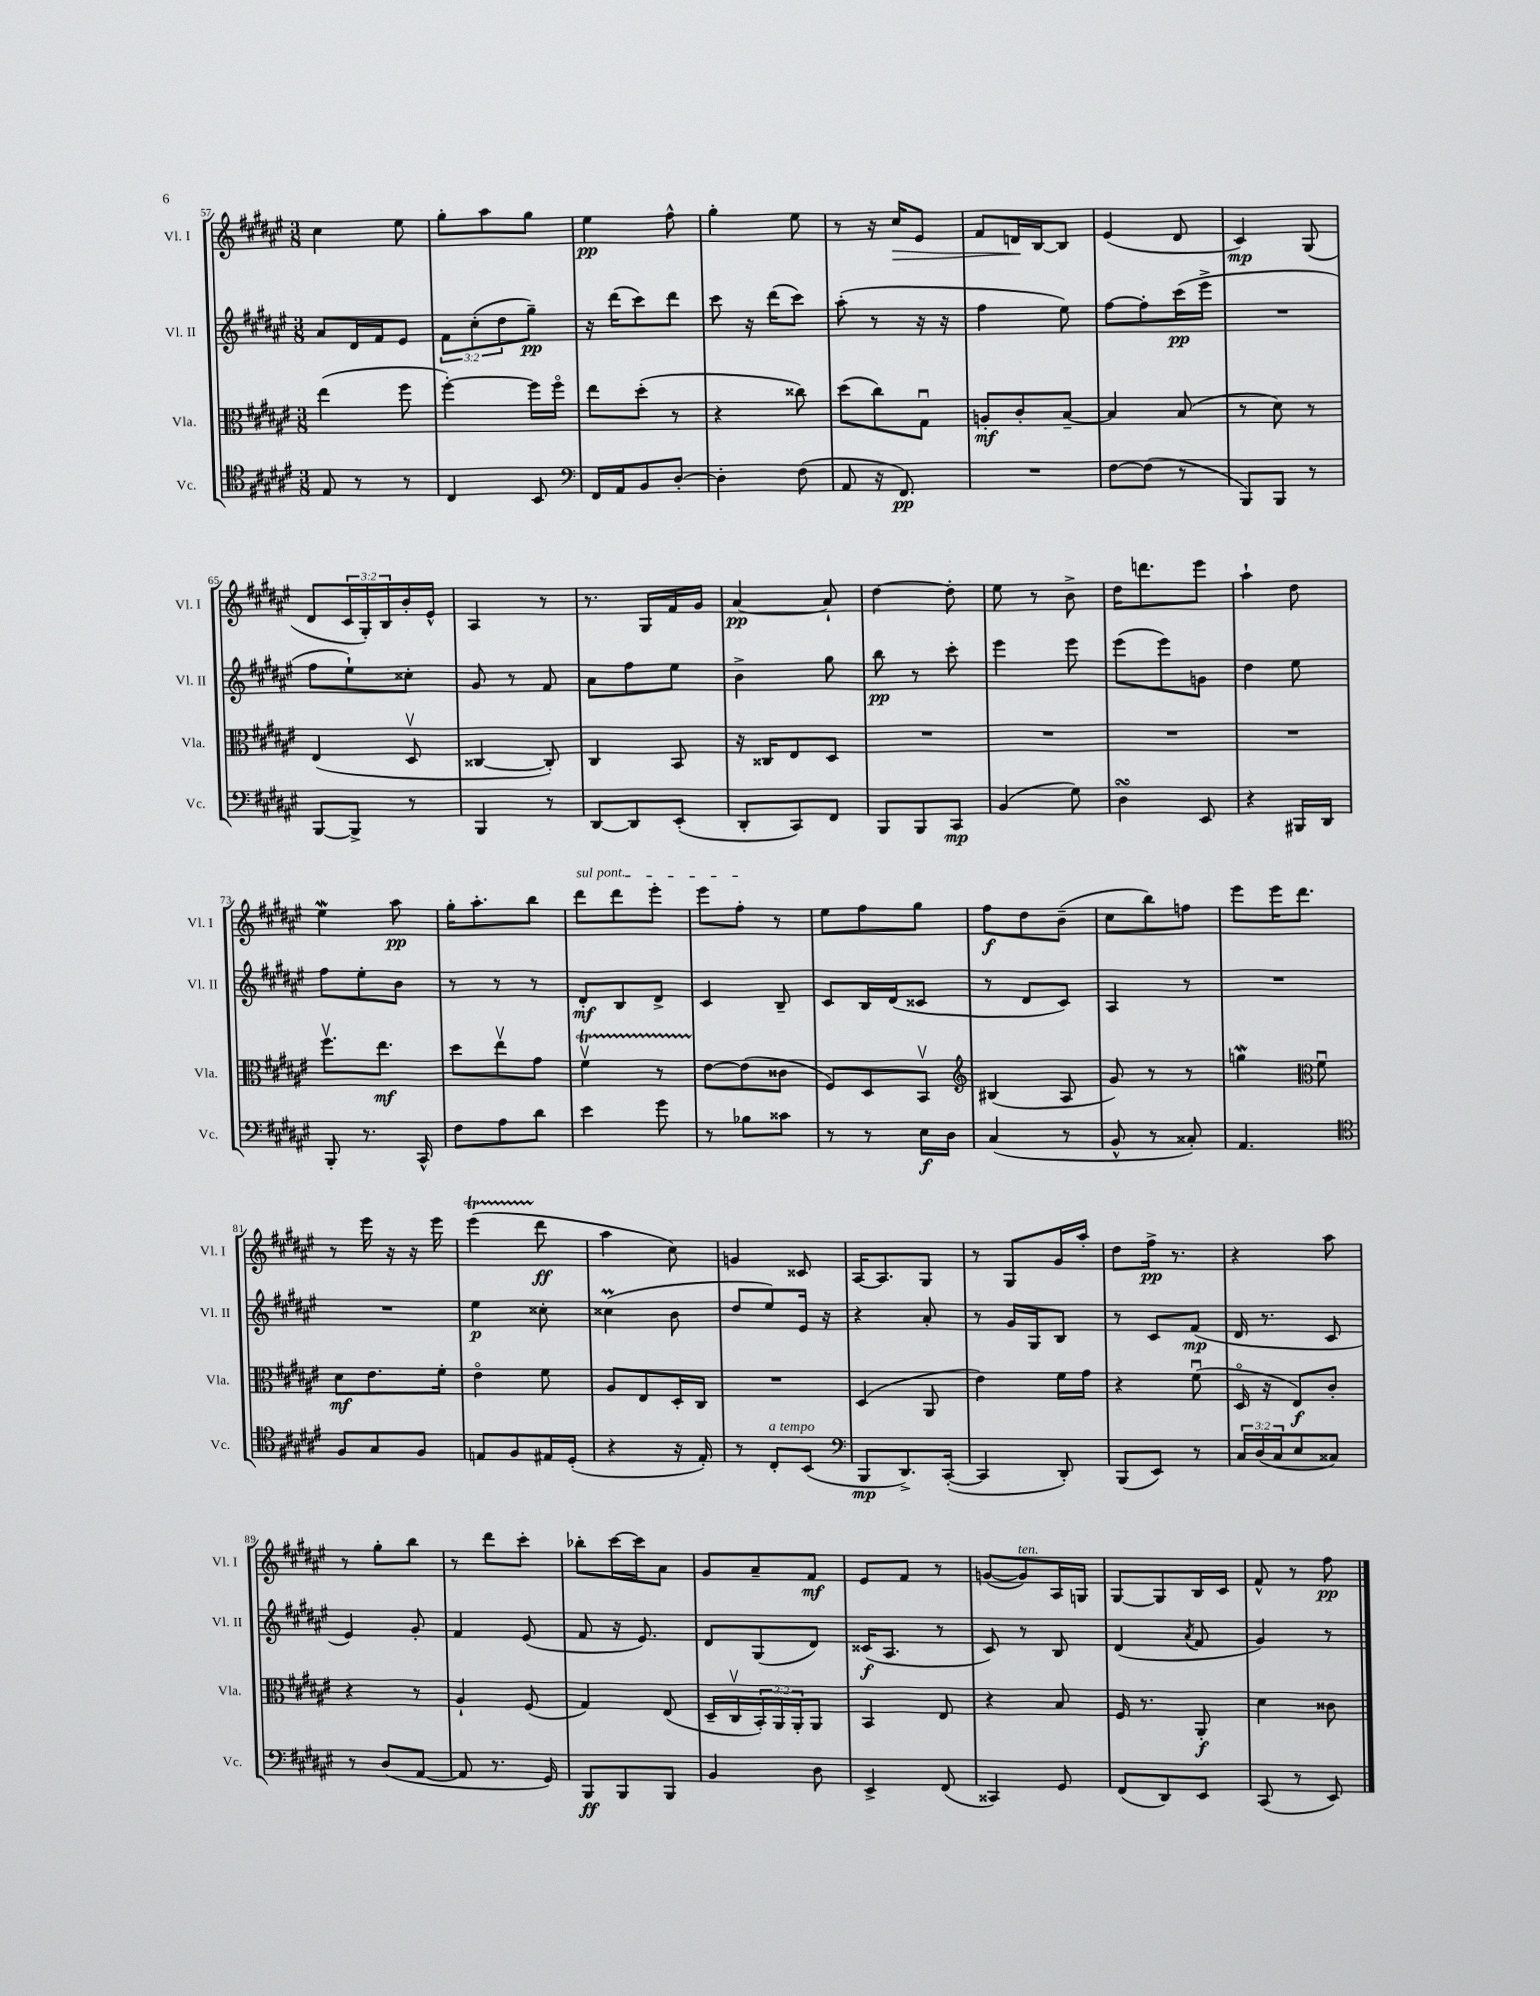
<<
\new StaffGroup <<
\new Staff = "s0" \with { instrumentName = "Vl. I" shortInstrumentName = "Vl. I" } {
    \clef treble \key fis \major \numericTimeSignature \time 3/8 \override Staff.TupletNumber.text = #tuplet-number::calc-fraction-text
    cis''4 eis''8 |
    gis''8-. ais''8 gis''8 |
    eis''4\pp fis''8-^ |
    gis''4-. eis''8 |
    r8 r16 cis''16\> eis'8 |
    fis'8 d'16\! b16~ b8 |
    eis'4( dis'8 |
    cis'4\mp) gis8( |
    dis'8 \tuplet 3/2 { cis'16 gis16-.) b16 } b'16-. eis'16-^ |
    ais4 r8 |
    r8. gis16 fis'16 gis'16 |
    ais'4~\pp ais'8-! |
    dis''4~ dis''8-. |
    eis''8 r8 b'8-> |
    dis''16 d'''8. eis'''8 |
    ais''4-! dis''8 |
    eis''4\mordent ais''8\pp |
    gis''16-. ais''8.-. b''8 |
    \once \override TextSpanner.bound-details.left.text = \markup { \italic "sul pont." } dis'''8\startTextSpan dis'''8 eis'''8-. |
    eis'''8 fis''8-.\stopTextSpan r8 |
    eis''8 fis''8 gis''8 |
    fis''8\f dis''8 b'8--( |
    cis''8 b''8) f''8 |
    eis'''8 eis'''16 dis'''8. |
    r8 eis'''16 r16 r16 eis'''16 |
    eis'''4\startTrillSpan( dis'''8\stopTrillSpan\ff |
    ais''4 cis''8) |
    g'4 cisis'8 |
    ais16~ ais8. gis8 |
    r8 gis8 gis'16 ais''16-. |
    dis''8 fis''16->\pp r8. |
    r4 ais''8 |
    r8 gis''8-. b''8 |
    r8 dis'''8 cis'''8-. |
    bes''8-. cis'''16~ cis'''16 ais'8 |
    gis'8 ais'8-- fis'8\mf |
    eis'8 fis'8 r8 |
    g'8~( g'8^\markup { \italic "ten." }) ais16 g16 |
    gis8~ gis8 b16 cis'16 |
    fis'8-^ r8 fis''8\pp \bar "|." |
}
\new Staff = "s1" \with { instrumentName = "Vl. II" shortInstrumentName = "Vl. II" } {
    \clef treble \key fis \major \numericTimeSignature \time 3/8 \override Staff.TupletNumber.text = #tuplet-number::calc-fraction-text
    ais'8 dis'16 fis'16 eis'8 |
    \tuplet 3/2 { fis'8 cis''8-.( dis''8 } gis''8--\pp) |
    r16 dis'''16( cis'''8) dis'''8 |
    cis'''8 r16 dis'''16( cis'''8) |
    ais''8-.( r8 r16 r16 |
    fis''4 eis''8) |
    fis''8~ fis''8-. cis'''16\pp( eis'''16-> |
    R4. |
    fis''8 eis''8-!) cisis''8-. |
    gis'8 r8 fis'8 |
    ais'8 fis''8 eis''8 |
    b'4-> gis''8 |
    b''8\pp r8 cis'''8-. |
    eis'''4 eis'''8 |
    eis'''8( eis'''8) g'8 |
    dis''4 eis''8 |
    fis''8 eis''8-. b'8 |
    r8 r8 r8 |
    dis'8-.\mf b8 dis'8-> |
    cis'4 b8-- |
    cis'8 b16 dis'16( cisis'8 |
    r8 dis'8 cis'8) |
    ais4 r8 |
    R4. |
    R4. |
    eis''4\p cisis''8-. |
    cisis''4\prall( b'8 |
    dis''8 eis''8) eis'16 r16 |
    r4 ais'8-. |
    r8 gis'16 gis16 b8 |
    r8 cis'8 fis'8\mp( |
    dis'16 r8. cis'8 |
    eis'4) gis'8-. |
    fis'4 eis'8( |
    fis'8 r16 eis'8.) |
    dis'8 gis8( dis'8) |
    cisis'16\f( ais8. r8 |
    cis'8) r8 b8 |
    dis'4( \acciaccatura { ais'8 } fis'8 |
    gis'4) r8 \bar "|." |
}
\new Staff = "s2" \with { instrumentName = "Vla." shortInstrumentName = "Vla." } {
    \clef alto \key fis \major \numericTimeSignature \time 3/8 \override Staff.TupletNumber.text = #tuplet-number::calc-fraction-text
    eis''4( fis''8 |
    fis''4~-.) fis''16 fis''16\flageolet |
    eis''8 dis''8-.( r8 |
    r4 cisis''8) |
    dis''8( cis''8) gis8\downbow |
    a8-.\mf cis'8-. b8~-- |
    b4 b8( |
    r8 dis'8) r8 |
    eis4( dis8\upbow |
    cisis4~ cisis8-.) |
    cis4 b,8 |
    r16 cisis16 eis8 dis8 |
    R4. |
    R4. |
    R4. |
    R4. |
    fis''8.\upbow eis''8.\mf |
    dis''8 eis''8\upbow gis'8 |
    fis'4\upbow\startTrillSpan r8 |
    eis'8~\stopTrillSpan eis'8( cisis'8 |
    fis8) dis8 b,8\upbow |
    \clef treble bis4( ais8 |
    gis'8) r8 r8 |
    g''4\mordent \clef alto fis'8\downbow |
    dis'8\mf eis'8. fis'16-. |
    eis'4\flageolet fis'8 |
    ais8 eis8 dis16-. cis16 |
    R4. |
    dis4( ais,8 |
    eis'4) fis'16 gis'16 |
    r4 fis'8\downbow( |
    dis16\flageolet r16 eis8\f) cis'8-. |
    r4 r8 |
    ais4-! fis8( |
    gis4) eis8( |
    dis16-- cis16\upbow \tuplet 3/2 { b,16-.) ais,16 ais,16-. } ais,8 |
    b,4 eis8 |
    r4 b8 |
    fis16 r8. ais,8-.\f |
    dis'4 cisis'8 \bar "|." |
}
\new Staff = "s3" \with { instrumentName = "Vc." shortInstrumentName = "Vc." } {
    \clef tenor \key fis \major \numericTimeSignature \time 3/8 \override Staff.TupletNumber.text = #tuplet-number::calc-fraction-text
    eis8 r8 r8 |
    cis4 b,8 |
    \clef bass fis,16 ais,16 b,8 dis8~-. |
    dis4-. fis8( |
    ais,8 r16 fis,8.\pp) |
    R4. |
    fis8~ fis8( r8 |
    b,,8) b,,8 r8 |
    b,,8~ b,,8-> r8 |
    b,,4 r8 |
    dis,8~ dis,8 eis,8-.( |
    dis,8-. cis,8) fis,8 |
    b,,8 b,,8 cis,8\mp |
    b,4( gis8) |
    dis4\turn eis,8 |
    r4 bis,,16 dis,16 |
    b,,8-. r8. cis,16-^ |
    fis8 ais8 dis'8 |
    eis'4 gis'8 |
    r8 bes8 cisis'8 |
    r8 r8 eis16\f dis16 |
    cis4( r8 |
    b,8-^ r8 cisis8-.) |
    ais,4. |
    \clef tenor fis8 gis8 fis8 |
    e8 fis8 eis16 dis16-.( |
    r4 r16 eis16-.) |
    r8 cis8-.^\markup { \italic "a tempo" } b,8( |
    \clef bass b,,8\mp dis,8.->) cis,16~-.( |
    cis,4 dis,8-.) |
    b,,8( eis,8) r8 |
    \tuplet 3/2 { cis16 dis16( cis16 } eis8 cisis8) |
    r8 dis8( ais,8~ |
    ais,8 r8. gis,16) |
    b,,8\ff b,,8 b,,8 |
    b,4 dis8 |
    eis,4-> fis,8( |
    cisis,4) gis,8 |
    fis,8( dis,8) eis,8 |
    cis,8( r8 eis,8) \bar "|." |
}
>>
>>
\layout { \context { \Score currentBarNumber = #57 } }
